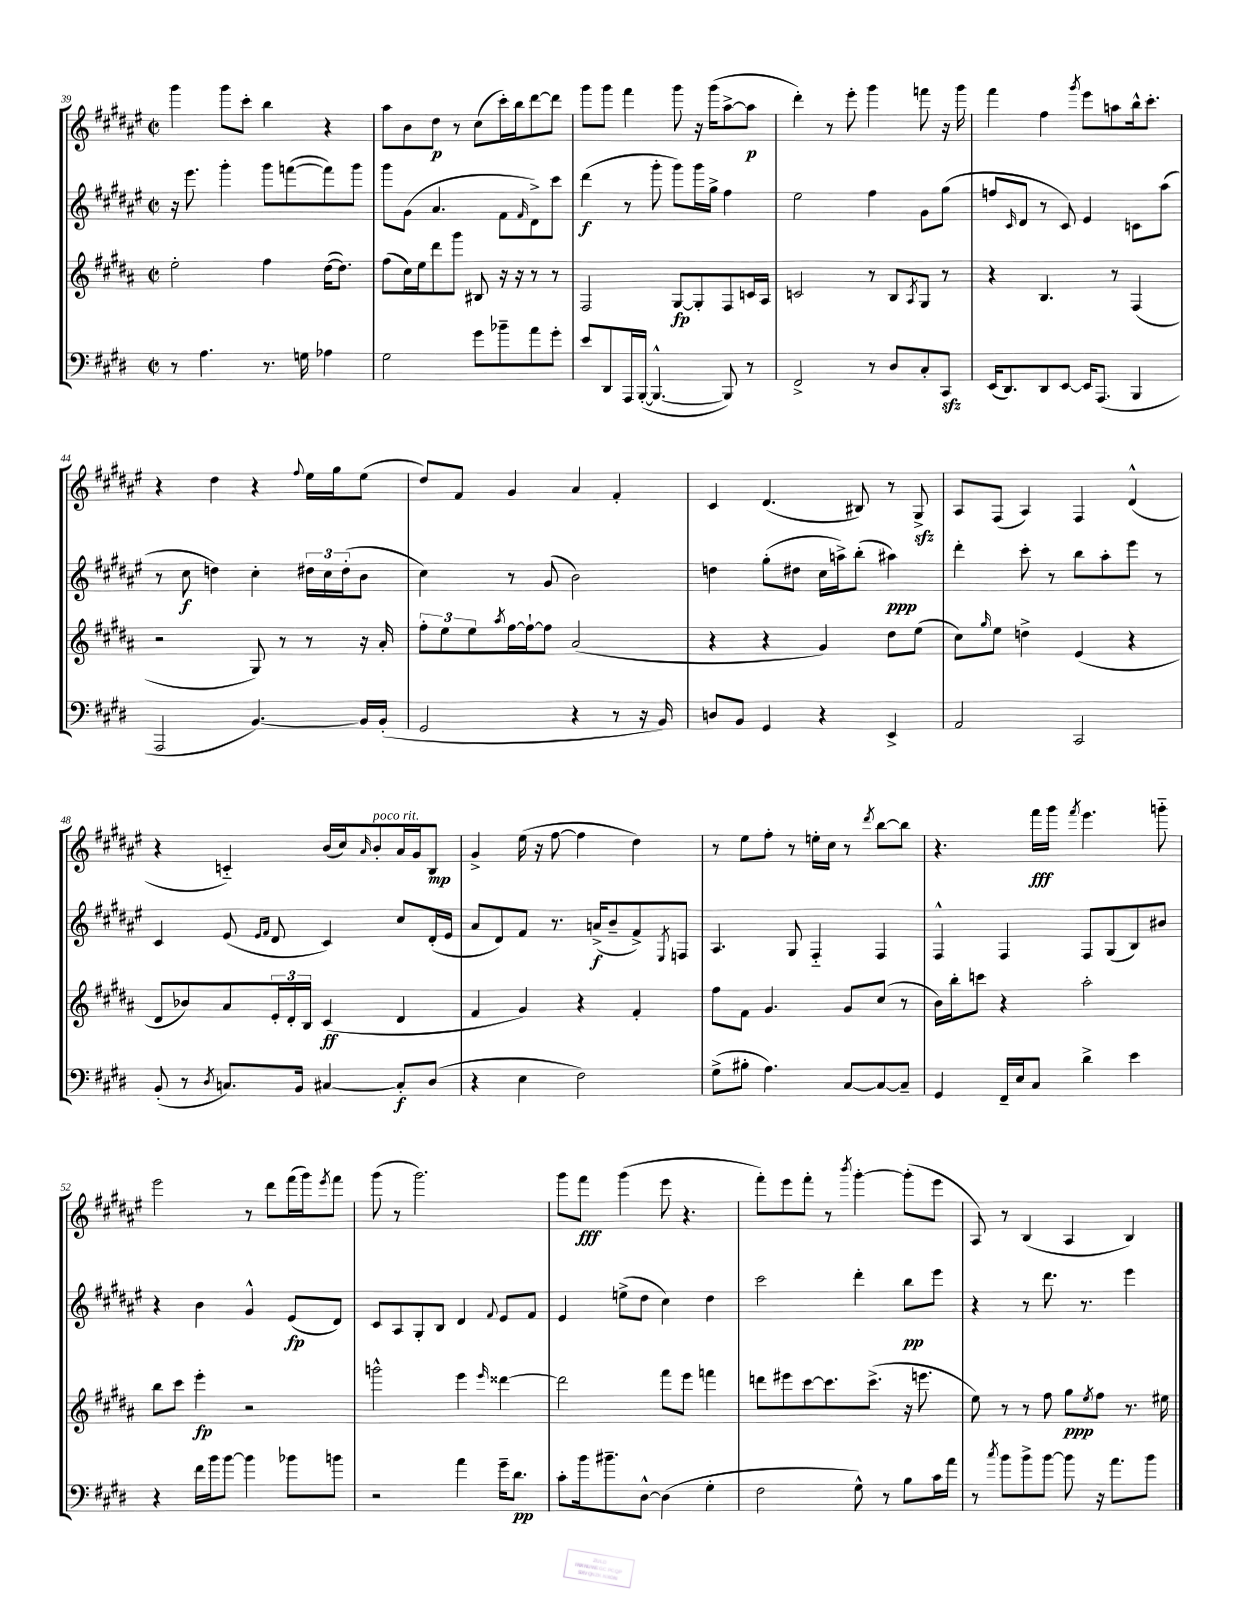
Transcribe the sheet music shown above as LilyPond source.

<<
\new StaffGroup <<
\new Staff = "s0" {
    \clef treble \key fis \major \defaultTimeSignature \time 2/2
    gis'''4 gis'''8 cis'''8-. b''4 r4 |
    ais''8 b'8 dis''8\p r8 cis''8( cis'''16-.) b''16 dis'''8~ dis'''8 |
    gis'''8 gis'''8 fis'''4 gis'''8 r16 gis'''16( ais''8~-> ais''8\p |
    dis'''4-.) r8 eis'''8-. gis'''4 f'''8 r16 gis'''16 |
    fis'''4 fis''4 \acciaccatura { gis'''8 } eis'''8 a''8 b''16-^ cis'''8.-. |
    r4 dis''4 r4 \appoggiatura { fis''8 } eis''16 gis''16 eis''8( |
    dis''8) fis'8 gis'4 ais'4 fis'4-. |
    cis'4 dis'4.( bis8) r8 gis8->\sfz |
    ais8 fis8( ais4) fis4 dis'4-^( |
    r4 c'4-_) b'16( cis''16) \grace { ais'16 } b'8-.^\markup { \italic "poco rit." } ais'16 gis'16 b8\mp |
    gis'4-> eis''16( r16 fis''8~ fis''4 dis''4) |
    r8 eis''8 fis''8-. r8 e''16-. cis''16 r8 \acciaccatura { dis'''8 } b''8~ b''8 |
    r4. fis'''16\fff gis'''16 \acciaccatura { fis'''8 } eis'''4. g'''8-_ |
    eis'''2 r8 dis'''8 fis'''16( gis'''16) \acciaccatura { eis'''8 } fis'''8 |
    gis'''8( r8 gis'''2.) |
    gis'''8 fis'''8\fff gis'''4( eis'''8 r4. |
    fis'''8-.) eis'''8 fis'''8-. r8 \acciaccatura { b'''8 } gis'''4~-. gis'''8-.( eis'''8 |
    ais8) r8 b4( ais4 b4) \bar "|." |
}
\new Staff = "s1" {
    \clef treble \key fis \major \defaultTimeSignature \time 2/2
    r16 eis'''8. gis'''4-. gis'''8 f'''8~( f'''8) gis'''8 |
    gis'''8 gis'8( ais'4. fis'8 \grace { fis'16 } dis'8->) cis'''8 |
    dis'''4\f( r8 gis'''8-. gis'''8) gis'''16 gis''16-> fis''4 |
    eis''2 fis''4 gis'8 gis''8( |
    f''8 \grace { cis'16 } dis'8 r8 cis'8) eis'4 c'8 ais''8( |
    r8 cis''8\f d''4) cis''4-. \tuplet 3/2 { dis''16 cis''16 dis''16-.( } b'8 |
    cis''4) r8 gis'8( b'2) |
    d''4 gis''8-.( dis''8 cis''16 a''16->) b''8-.( ais''4\ppp) |
    dis'''4-. cis'''8-. r8 b''8 ais''8-. eis'''8 r8 |
    cis'4 eis'8( \grace { eis'16 fis'16 } dis'8 cis'4) cis''8 dis'16-.( eis'16 |
    ais'8 dis'8) fis'8 r8. a'16->\f( b'8-- fis'8->) \acciaccatura { eis8 } f8 |
    ais4. gis8 fis4-_ fis4 |
    fis4-^ fis4 fis8 gis8( b8) bis'8 |
    r4 b'4 gis'4-^ eis'8\fp( dis'8) |
    cis'8 ais8 gis8-. b8 dis'4 \appoggiatura { fis'8 } eis'8 fis'8 |
    eis'4 e''8->( dis''8 cis''4) dis''4 |
    cis'''2 dis'''4-. b''8\pp eis'''8 |
    r4 r8 dis'''8. r8. eis'''4 \bar "|." |
}
\new Staff = "s2" {
    \clef treble \key b \major \defaultTimeSignature \time 2/2
    e''2-. fis''4 dis''16~( dis''8.) |
    fis''8( cis''16) e''16 dis'''8 gis'''8 bis8 r16 r16 r8 r8 |
    fis2 gis8~\fp gis8-. fis8 c'16 ais16 |
    c'2 r8 b8 \acciaccatura { ais8 } gis8 r8 |
    r4 b4. r8 fis4( |
    r2 gis8) r8 r8 r16 ais'16-. |
    \tuplet 3/2 { fis''8-. e''8 e''8 } \acciaccatura { ais''8 } fis''16~ fis''16~-! fis''8 ais'2( |
    r4 r4 gis'4) dis''8 e''8( |
    cis''8) \grace { gis''16 } e''8 d''4-> e'4( r4 |
    dis'8 bes'8) ais'8 \tuplet 3/2 { e'16-. dis'16-. b16 } cis'4\ff( dis'4 |
    fis'4 gis'4) r4 fis'4-. |
    fis''8 fis'8 gis'4. gis'8 cis''8( r8 |
    b'16) b''16-. c'''8 r4 ais''2-. |
    b''8 cis'''8 e'''4-.\fp r2 |
    g'''2-^ e'''4 \grace { e'''16 } disis'''4~ |
    disis'''2 fis'''8 e'''8 f'''4 |
    d'''8 eis'''8 cis'''8~ cis'''8. cis'''8.->( r16 e'''8. |
    e''8) r8 r8 fis''8 gis''8\ppp \acciaccatura { e''8 } fis''8 r8. eis''16 \bar "|." |
}
\new Staff = "s3" {
    \clef bass \key e \major \defaultTimeSignature \time 2/2
    r8 a4. r8. g16 aes4 |
    gis2 gis'8 bes'8-- a'8 gis'8-. |
    e'8 dis,8 a,,16 b,,16~-.( b,,4.~-^ b,,8) r8 |
    fis,2-> r8 dis8 cis8-. cis,8\sfz |
    e,16( dis,8.) dis,8 e,8~ e,16 a,,8.( b,,4 |
    a,,2 b,4.~) b,16 b,16-.( |
    gis,2 r4 r8 r16 b,16) |
    d8 b,8 gis,4 r4 e,4-> |
    a,2 cis,2 |
    b,8-.( r8 \acciaccatura { dis8 } c8.) b,16 cis4~ cis8-.\f dis8( |
    r4 e4 fis2) |
    gis8->( bis8-. a4.) cis8~ cis8~ cis8-- |
    gis,4 fis,16-- e16 cis8 dis'4-> e'4 |
    r4 fis'16 b'16 b'8~ b'4 bes'8 b'8 |
    r2 a'4 gis'16-- dis'8.\pp |
    cis'8-. b'16 bis'8.-- dis8~-^ dis4( gis4-. |
    fis2 gis8-^) r8 b8 cis'16 a'16 |
    r8 \acciaccatura { cis''8 } b'8 b'8-> b'8~ b'8 r16 a'8. b'8 \bar "|." |
}
>>
>>
\layout { \context { \Score currentBarNumber = #39 } }
